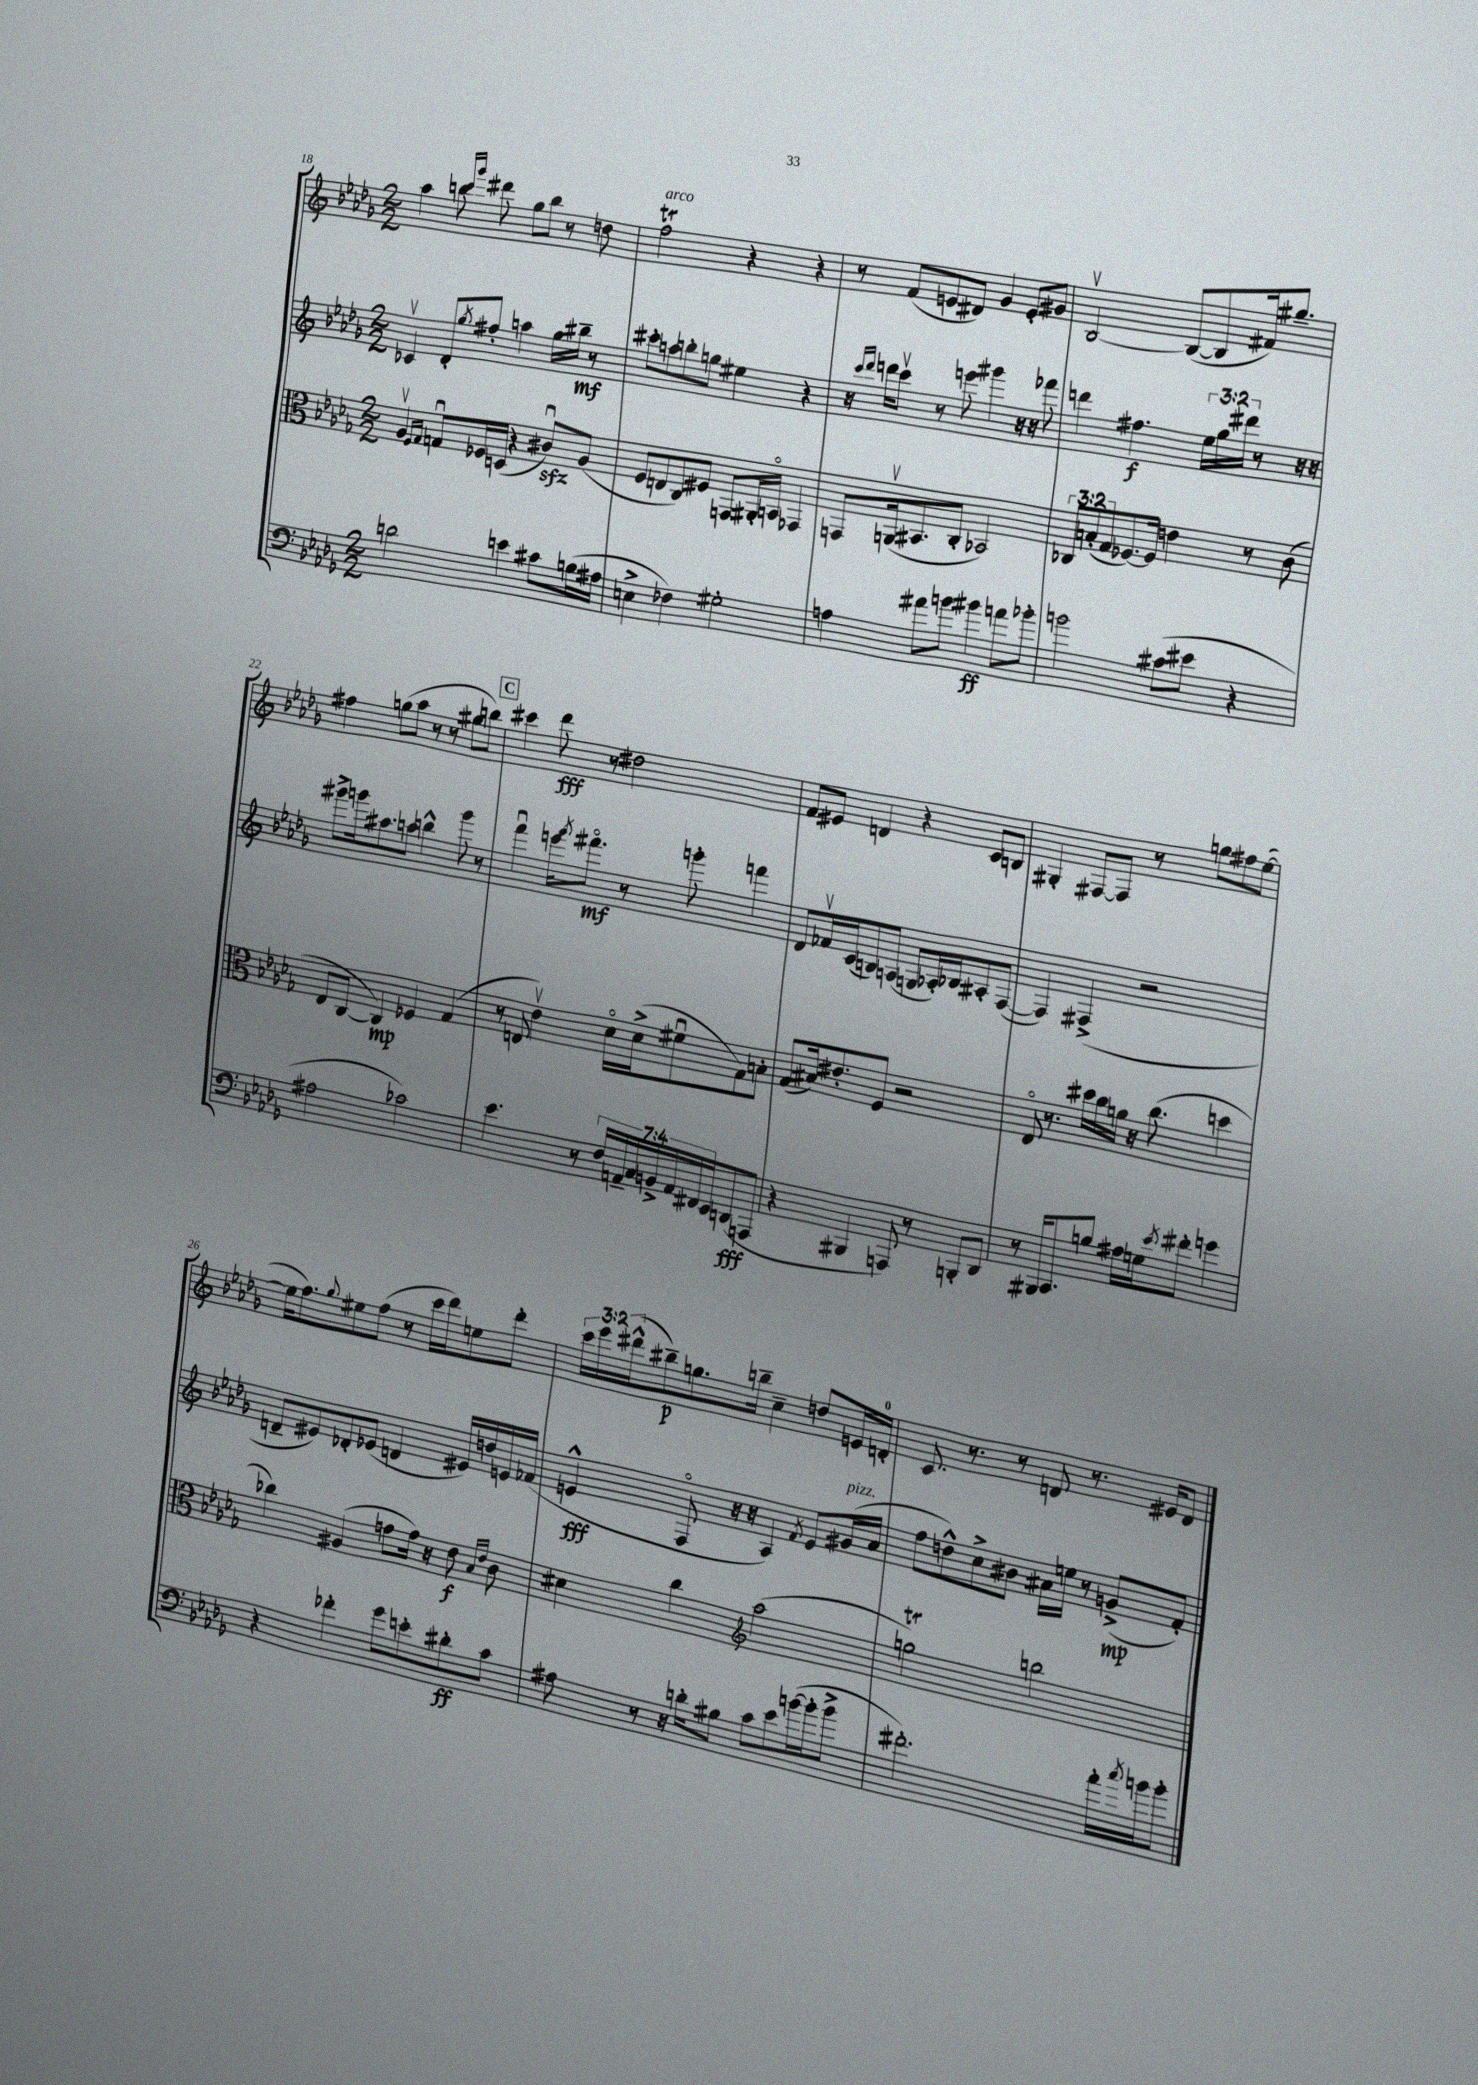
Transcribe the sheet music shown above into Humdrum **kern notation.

**kern	**kern	**kern	**kern
*staff4	*staff3	*staff2	*staff1
*clefF4	*clefC3	*clefG2	*clefG2
*k[b-e-a-d-g-]	*k[b-e-a-d-g-]	*k[b-e-a-d-g-]	*k[b-e-a-d-g-]
*M2/2	*M2/2	*M2/2	*M2/2
2d	4A-v	4c-v	4aa-
.	16qqF	.	.
.	16qqG-	.	.
.	8Gu	8d-'	8bb
.	.	.	16qqccc
.	.	8qgg-	16qqggg-
.	16F-	8ff#'	8ddd#
.	(16D	.	.
4e	4r	4aa	8gg-
.	.	.	8bb
8c#	8c#u)	16gg-	8r
.	.	16bb#~	.
(16B	(8A-	8r	8dd
16A#	.	.	.
=	=	=	=
4E^	8F	8ccc#'	2ff
.	8E	8aa	.
4F-)	8C)	8bb'	.
.	8F#	8gg	.
2G#'	8GG	4ee#	4r
.	16AA#'	.	.
.	16BBo	.	.
.	4GG-	4r	4r
=	=	=	=
4A	8GG	16r	8r
.	.	16qqccc	.
.	.	16qqddd-	.
.	.	16ddd	.
.	(16AAv	8cccv	(8f
.	8.BB#	.	.
8a#	.	8r	8e
8b	8C'	8eee	8d#)
4b#	2BB-)	4ggg#	4g-
8a	.	16r	8e'
.	.	16r	.
8b-'	.	8fff-	8g#
=	=	=	=
2b	12C-	4ddd	[2B-v
.	(12B'	.	.
.	12G-	.	.
.	[8.F-)	4.ff#	.
.	16F-]	.	.
(8c#	4e	.	(8B-_
8e#	.	24ee-	8B-]
.	.	24gg-	.
.	.	24ddd#	.
4r	8r	8r	16f#)
.	.	.	8.gg#~
.	(8c	16r	.
.	.	16r	.
=	=	=	=
2A#	8E-	8ggg#^	4ff#
.	[8C	16ggg	.
.	.	8.aa#	.
.	4C])	.	(8gg
.	.	8aa	8aa-
2c-)	4F-	4bb^^	8r
.	.	.	8r
.	(4G-	8ggg	8gg#
.	.	8r	8bb)
=	=	=	=
4.e-	8r	4fffu	4ccc#
.	8E	.	.
.	4e-v)	16eee	8ddd-
.	.	8qggg-	.
.	.	8.fff#o	.
8r	.	.	8r
28F	16d-o	8r	2dd#
28AA~	.	.	.
.	(16d-^	.	.
28C	.	.	.
28BB^	.	.	.
.	8f#u	8ggg'	.
28AA	.	.	.
28FF#	.	.	.
28EE-	.	.	.
(8DD	8G-)	4fff	.
8AAA	8B'	.	.
=	=	=	=
4r	(8G-	8d-	8f
.	16B#)	16f-v	8e#
.	8.e#'	(16c	.
4BBB#	.	8B)	4d
.	8F	(8A	.
8AAA)	2r	8G	4r
8r	.	16A-')	.
.	.	16B-	.
8BBB'	.	8A#'	8c
8DD-	.	([8F	8B
=	=	=	=
8r	8E-o	4F])	4G#'
16BBB#	8.r	.	.
8.CC	.	.	.
.	.	(4F#^	[8F#
.	16dd#	.	.
8B	16cc	.	8F#]
.	16a	.	.
16A#	16r	2r	8r
16G	(8.cc	.	.
8qe-	.	.	.
8f#'	.	.	8gg
4g	4dd	.	8ff#
.	.	.	([8ee-
=	=	=	=
4r	4cc-)	8d~	16ee-]
.	.	.	8.ff)
.	.	8e#)	.
.	.	.	8qqgg-
4f-'	(4A#	8d-'	8ee#
.	.	(8e-	(8ff
8g-	8g	4d	8r
8e'	16g)	.	16ccc
.	16r	.	16ddd-)
8d#'	8e-	16e#)	8ee
.	.	16dd	.
.	16qqB-	.	.
.	16qqe-	.	.
8c	8c	16e	8ddd-'
.	.	(16f-	.
=	=	=	=
8A#	4d#	4e^^	24ccc
.	.	.	24eee-
.	.	.	(24ddd#^^
8r	.	.	8bb#~)
16r	4cc	8Fo	8.gg
16d'	.	.	.
8B#	.	16r	.
.	.	16r	16bb~
*	*clefG2	*	*
8c	(2aa-	4A-)	4cc~
8e-	.	.	.
.	.	8qf	.
([16b	.	8e	8dd
16b']	.	.	.
8b^	.	(16g#	16e
.	.	16a-	16d'
=	=	=	=
2.f#')	2gg)	8ff	8.c
.	.	8dd^^)	.
.	.	.	8.r
.	.	8cc^	.
.	.	8b#	8r
.	2bb	16a#	8d
.	.	16ee	.
.	.	8r	8.r
16a-'	.	(8g^	.
8qcc	.	.	.
16b	.	.	16e#
8b'	.	8f')	8d
==	==	==	==
*-	*-	*-	*-
